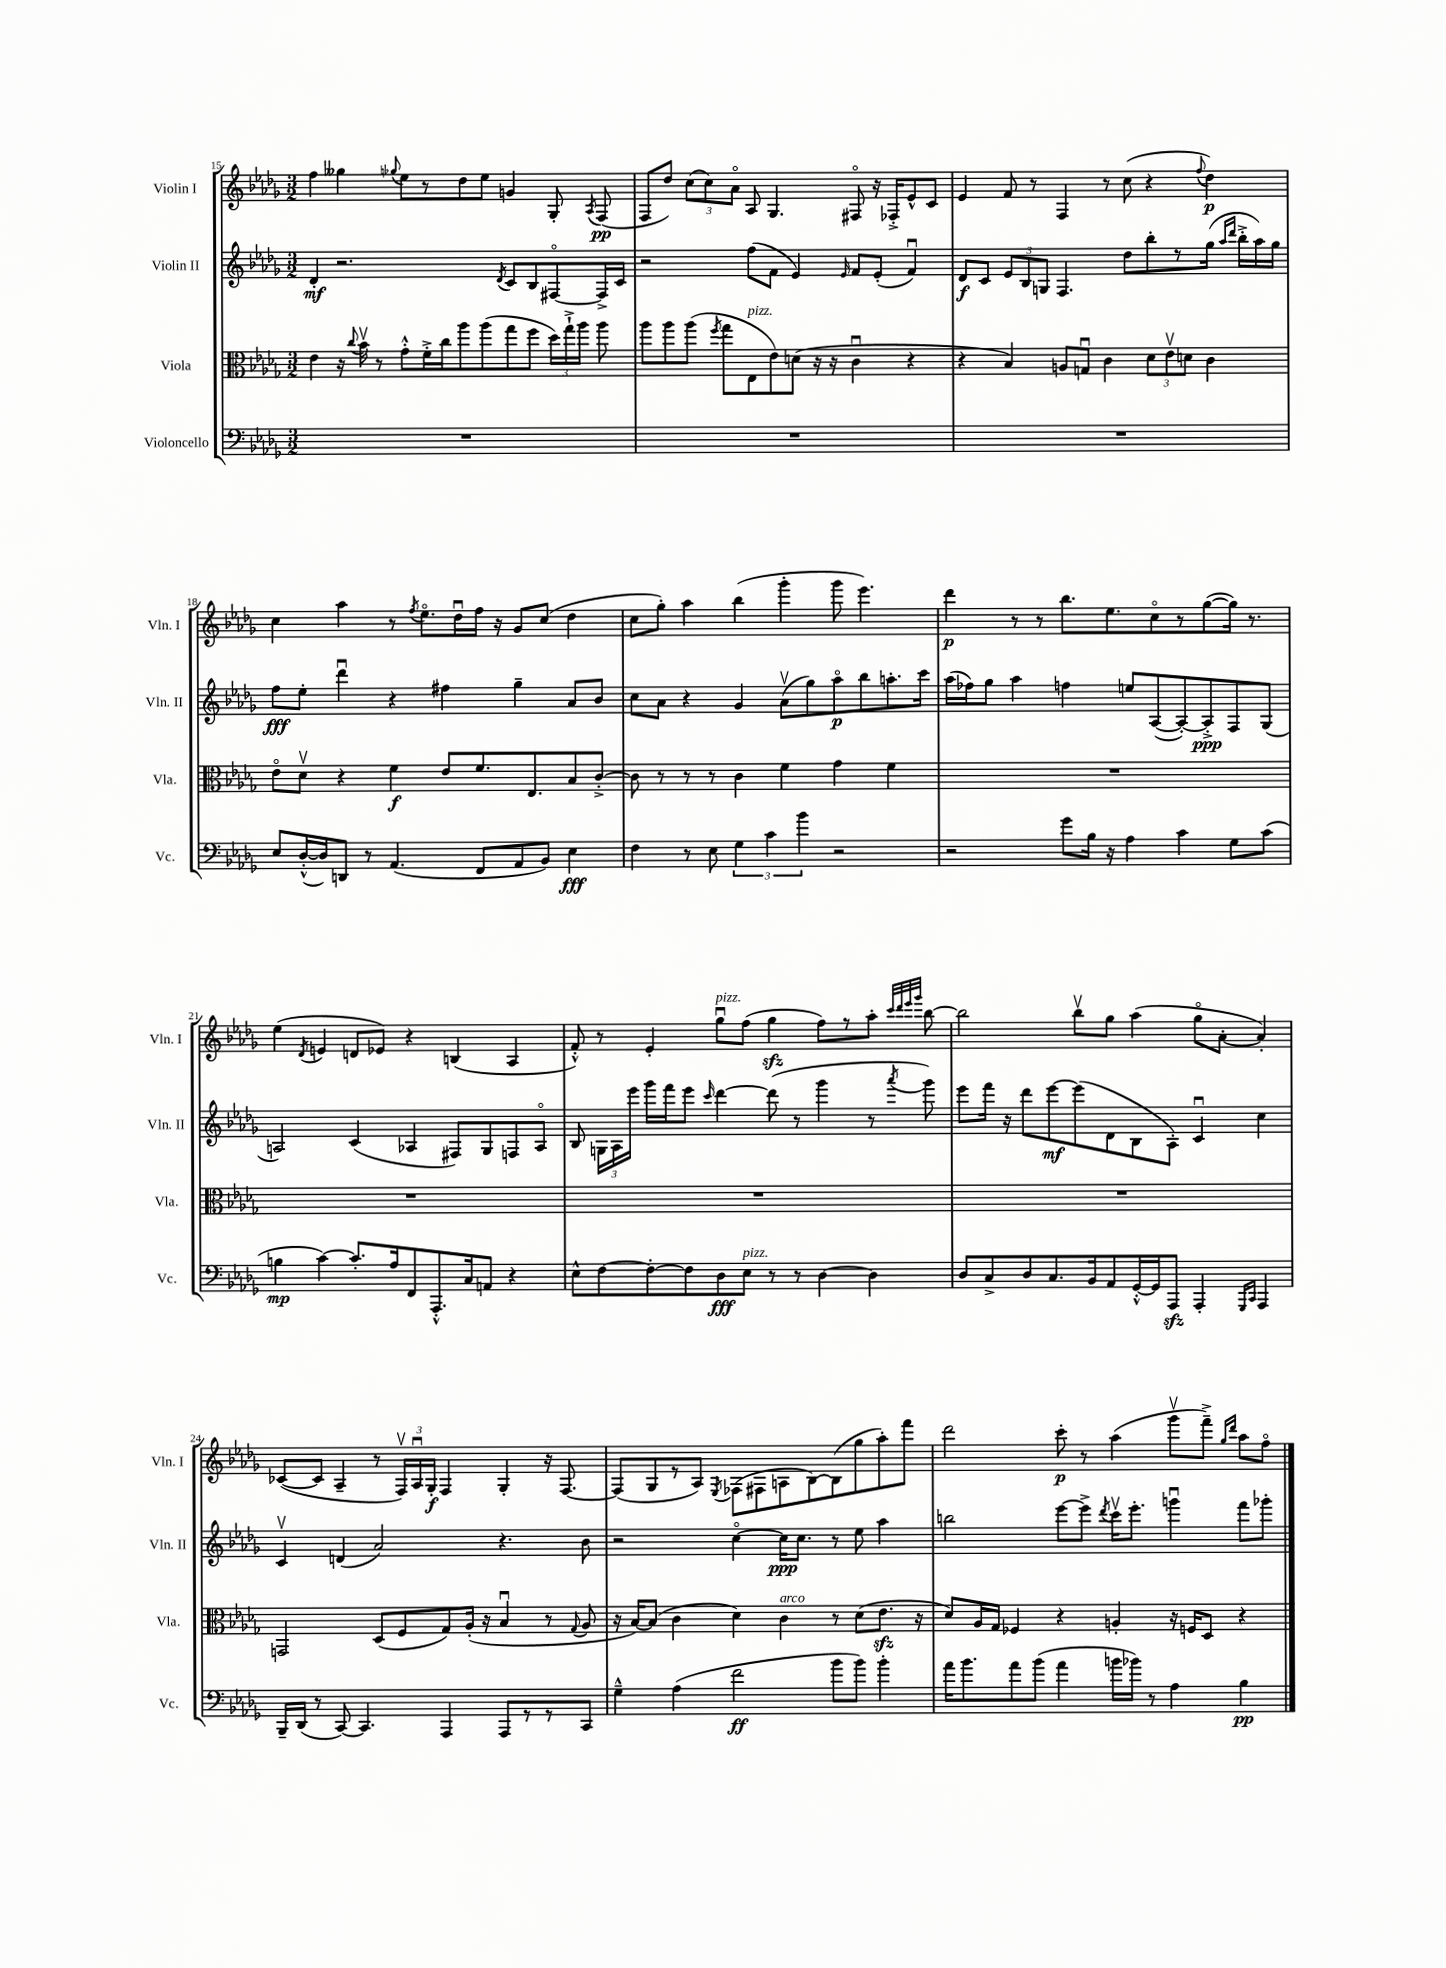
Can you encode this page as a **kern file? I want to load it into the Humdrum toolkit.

**kern	**dynam	**kern	**dynam	**kern	**dynam	**kern	**dynam
*part4	*part4	*part3	*part3	*part2	*part2	*part1	*part1
*staff4	*staff4	*staff3	*staff3	*staff2	*staff2	*staff1	*staff1
*I"Violoncello	*	*I"Viola	*	*I"Violin II	*	*I"Violin I	*
*I'Vc.	*	*I'Vla.	*	*I'Vln. II	*	*I'Vln. I	*
*clefF4	*	*clefC3	*	*clefG2	*	*clefG2	*
*k[b-e-a-d-g-]	*	*k[b-e-a-d-g-]	*	*k[b-e-a-d-g-]	*	*k[b-e-a-d-g-]	*
*M3/2	*	*M3/2	*	*M3/2	*	*M3/2	*
=15	=15	=15	=15	=15	=15	=15	=15
1.r	.	4e-\	.	4d-'/	mf	4ff\	.
.	.	16r	.	2.r	.	4gg--X\	.
.	.	8qqcc/	.	.	.	.	.
.	.	16b-v\	.	.	.	.	.
.	.	8r	.	.	.	.	.
.	.	.	.	.	.	8qqgg-X/	.
.	.	8g-'^^\L	.	.	.	8ee-\L	.
.	.	16f'^\L	.	.	.	8r	.
.	.	16cc\J	.	.	.	.	.
.	.	8aa-\	.	.	.	8dd-\	.
.	.	(8aa-\	.	.	.	8ee-\J	.
.	.	.	.	8qd-/	.	.	.
.	.	8gg-\	.	8c/L	.	4gn/	.
.	.	8ff\J	.	8B-/	.	.	.
.	.	24dd-\LL)	.	[8F#X/	.	8G-'/	.
.	.	24gg-`^\	.	.	.	.	.
.	.	24aa-\JJ	.	.	.	.	.
.	.	.	.	.	.	8qA-/	.
.	.	8aa-\	.	16F#^/L]	.	(8F/	pp
.	.	.	.	16c/JJ	.	.	.
=16	=16	=16	=16	=16	=16	=16	=16
1.r	.	8aa-\L	.	2r	.	8F/L	.
.	.	8aa-\	.	.	.	8dd-/J)	.
.	.	(8aa-\J	.	.	.	(12cc\L	.
.	.	.	.	.	.	12cc\)	.
.	.	8qff/	.	.	.	.	.
.	.	8gg-\L	.	.	.	.	.
.	.	.	.	.	.	12a-\J	.
!	!	!LO:TX:a:i:t=pizz.	!	!	!	!	!
.	.	8E-\	.	(8ff\L	.	8A-/	.
.	.	8e-\)	.	8f\J	.	4.G-/	.
.	.	(8dn\J	.	4e-/)	.	.	.
.	.	16r	.	.	.	.	.
.	.	16r	.	.	.	.	.
.	.	.	.	16qqe-/	.	.	.
.	.	4cu\	.	8f/L	.	8F#X/	.
.	.	.	.	(8e-'/J	.	16r	.
.	.	.	.	.	.	16F-X'^/KL	.
.	.	4r	.	4fu/)	.	8e-^^/	.
.	.	.	.	.	.	8c/J	.
=17	=17	=17	=17	=17	=17	=17	=17
1.r	.	4r	.	8d-/L	f	4e-/	.
.	.	.	.	8c/J	.	.	.
.	.	4B-/)	.	12e-/L	.	8f/	.
.	.	.	.	12B-/	.	.	.
.	.	.	.	.	.	8r	.
.	.	.	.	12Gn/J	.	.	.
.	.	8An/L	.	4.F/	.	4F/	.
.	.	8Gnu/J	.	.	.	.	.
.	.	4c\	.	.	.	8r	.
.	.	.	.	8dd-\L	.	(8cc\	.
.	.	12d-\L	.	8bb-'\	.	4r	.
.	.	12e-v\	.	.	.	.	.
.	.	.	.	8r	.	.	.
.	.	12dn\J	.	.	.	.	.
.	.	.	.	.	.	8qqff/	.
.	.	4c\	.	(16gg-\Jk	.	4dd-\)	p
.	.	.	.	16qqaa-/LL	.	.	.
.	.	.	.	16qqddd-/JJ	.	.	.
.	.	.	.	16bb-'^\LL	.	.	.
.	.	.	.	16aa-\)	.	.	.
.	.	.	.	16gg-\JJ	.	.	.
!!LO:LB:g=z
=18	=18	=18	=18	=18	=18	=18	=18
8E-/L	.	8e-\L	.	8ff\L	fff	4cc\	.
([16D-'^^/L	.	8d-v\J	.	8ee-'\J	.	.	.
16D-/J])	.	.	.	.	.	.	.
8DDn/J	.	4r	.	4ddd-u\	.	4aa-\	.
8r	.	.	.	.	.	.	.
(4.AA-/	.	4f\	f	4r	.	8r	.
.	.	.	.	.	.	8qff/	.
.	.	.	.	.	.	8.ee-\L	.
.	.	8e-/L	.	4ff#X\	.	.	.
.	.	.	.	.	.	16dd-u\L	.
8FF/L	.	8.f/	.	.	.	16ff\JJ	.
.	.	.	.	.	.	16r	.
8AA-/	.	.	.	4gg-~\	.	8g-/L	.
.	.	8.E-/	.	.	.	.	.
8BB-/J)	.	.	.	.	.	(8cc/J	.
4E-\	fff	8B-/	.	8a-/L	.	4dd-\	.
.	.	[8c'^/J	.	8b-/J	.	.	.
=19	=19	=19	=19	=19	=19	=19	=19
4F\	.	8c\]	.	8cc\L	.	8cc\L	.
.	.	8r	.	8a-\J	.	8gg-'\J)	.
8r	.	8r	.	4r	.	4aa-\	.
8E-\	.	8r	.	.	.	.	.
6G-\	.	4c\	.	4g-/	.	(4bb-\	.
6c\	.	.	.	.	.	.	.
.	.	4f\	.	(8a-v\L	.	4ggg-'\	.
6b-\	.	.	.	.	.	.	.
.	.	.	.	8gg-\)	.	.	.
2r	.	4g-\	.	8aa-\	p	8ggg-\	.
.	.	.	.	8bb-\	.	4.eee-\)	.
.	.	4f\	.	8.aan'\	.	.	.
.	.	.	.	16ccc\Jk	.	.	.
=20	=20	=20	=20	=20	=20	=20	=20
2r	.	1.r	.	(16aa-\LL	.	4ddd-\	p
.	.	.	.	16ff-X\J)	.	.	.
.	.	.	.	8gg-\J	.	.	.
.	.	.	.	4aa-\	.	8r	.
.	.	.	.	.	.	8r	.
8g-\L	.	.	.	4ffn\	.	8.bb-\L	.
16B-\Jk	.	.	.	.	.	.	.
16r	.	.	.	.	.	8.ee-\	.
4A-\	.	.	.	8een/L	.	.	.
.	.	.	.	([8A-/	.	8cc\	.
4c\	.	.	.	8A-'/_)	.	8r	.
.	.	.	.	8A-'^/]	ppp	([8gg-\	.
8G-\L	.	.	.	8F/	.	16gg-\Jk])	.
.	.	.	.	.	.	8.r	.
(8c\J	.	.	.	(8G-/J	.	.	.
!!LO:LB:g=z
=21	=21	=21	=21	=21	=21	=21	=21
4Bn\	mp	1.r	.	2An/)	.	(4ee-\	.
.	.	.	.	.	.	8qd-/	.
[4c\)	.	.	.	.	.	4en/	.
8.c'/L]	.	.	.	(4c/	.	8dn/L	.
.	.	.	.	.	.	8e-X/J)	.
16A-/k	.	.	.	.	.	.	.
8FF/	.	.	.	4A-X/	.	4r	.
8.AAA-'^^/	.	.	.	.	.	.	.
.	.	.	.	8F#X/L)	.	(4Bn/	.
16C/k	.	.	.	.	.	.	.
8AAn/J	.	.	.	8G-/	.	.	.
4r	.	.	.	8Fn/	.	4A-/	.
.	.	.	.	8A-/J	.	.	.
=22	=22	=22	=22	=22	=22	=22	=22
8E-^^\L	.	1.r	.	8B-/	.	8f'^^/)	.
[8F\	.	.	.	24Gn\LL	.	8r	.
.	.	.	.	24A-\	.	.	.
.	.	.	.	24eee-\JJ	.	.	.
8F'\_	.	.	.	16ggg-\LL	.	4e-'/	.
.	.	.	.	16fff\J	.	.	.
8F\]	.	.	.	8eee-\J	.	.	.
.	.	.	.	16qqccc/	.	.	.
!	!	!	!	!	!	!LO:TX:a:i:t=pizz.	!
8D-\	fff	.	.	[4ddd-\	.	8gg-u\L	.
!LO:TX:a:i:t=pizz.	!	!	!	!	!	!	!
8E-\J	.	.	.	.	.	(8ff\J	.
8r	.	.	.	(8ddd-\]	.	4gg-zz\	.
8r	.	.	.	8r	.	.	.
[4D-\	.	.	.	4ggg-\	.	8ff\L)	.
.	.	.	.	.	.	8r	.
4D-\]	.	.	.	8r	.	8aa-'\J	.
.	.	.	.	.	.	32qqccc/LLL	.
.	.	.	.	.	.	32qqddd-/	.
.	.	.	.	.	.	32qqeee-/	.
.	.	.	.	8qaaa-/	.	32qqggg-/JJJ	.
.	.	.	.	8ggg-\)	.	[8bb-\	.
=23	=23	=23	=23	=23	=23	=23	=23
8D-/L	.	1.r	.	8eee-\L	.	2bb-\]	.
8C^/	.	.	.	16fff\Jk	.	.	.
.	.	.	.	16r	.	.	.
8D-/	.	.	.	8ddd-\L	.	.	.
8.C/	.	.	.	[8eee-\	mf	.	.
.	.	.	.	(8eee-\]	.	8bb-v\L	.
16BB-/k	.	.	.	.	.	.	.
8AA-/	.	.	.	8d-\	.	8gg-\J	.
[16GG-'^^/L	.	.	.	8B-\	.	(4aa-\	.
16GG-/J]	.	.	.	.	.	.	.
8AAA-zz/J	.	.	.	8A-'\J)	.	.	.
4AAA-'/	.	.	.	4cu/	.	8gg-\L	.
.	.	.	.	.	.	[8a-'\J	.
16qqGGG-/LL	.	.	.	.	.	.	.
16qqCC/JJ	.	.	.	.	.	.	.
4AAA-/	.	.	.	4cc\	.	4a-'/])	.
!!LO:LB:g=z
=24	=24	=24	=24	=24	=24	=24	=24
16BBB-~/LL	.	2GGn/	.	4cv/	.	([8c-X/L	.
(16DD-/JJ	.	.	.	.	.	.	.
8r	.	.	.	.	.	8c-/J]	.
[8CC/)	.	.	.	(4dn/	.	4A-~/	.
4.CC/]	.	.	.	.	.	.	.
.	.	(8D-/L	.	2a-/)	.	8r	.
.	.	8F/	.	.	.	24Fv/LL)	.
.	.	.	.	.	.	24A-u/	.
.	.	.	.	.	.	24G-'/JJ	f
4AAA-/	.	8G-/)	.	.	.	4F/	.
.	.	(16A-'/Jk	.	.	.	.	.
.	.	16r	.	.	.	.	.
8AAA-/L	.	4B-u/	.	4.r	.	4G-'/	.
8r	.	.	.	.	.	.	.
8r	.	8r	.	.	.	16r	.
.	.	.	.	.	.	[8.F/	.
.	.	8qqG-/	.	.	.	.	.
8CC/J	.	8A-/	.	8b-\	.	.	.
=25	=25	=25	=25	=25	=25	=25	=25
4G-~^^\	.	16r	.	2r	.	(8F/L]	.
.	.	[16B-/KL)	.	.	.	.	.
.	.	(8B-/J]	.	.	.	8G-/	.
(4A-\	.	4c\	.	.	.	8r	.
.	.	.	.	.	.	8A-/J)	.
.	.	.	.	.	.	8qE-/	.
2f\	ff	4d-\)	.	[4cc\	.	(8F-X\L	.
.	.	.	.	.	.	8F#X\	.
!	!	!LO:TX:a:i:t=arco	!	!	!	!	!
.	.	4c\	.	16cc\KL]	ppp	8An\	.
.	.	.	.	8.cc\J	.	.	.
.	.	.	.	.	.	[8B-\)	.
8b-\L	.	8r	.	8r	.	(8B-\]	.
8b-\J)	.	(8d-\L	.	8ee-\	.	8gg-\	.
4b-'\	.	8.e-zz\J	.	4aa-\	.	8aa-'\)	.
.	.	.	.	.	.	8fff\J	.
.	.	16r	.	.	.	.	.
=26	=26	=26	=26	=26	=26	=26	=26
16a-\KL	.	8d-/L)	.	2bbn\	.	2ddd-\	.
8.b-\	.	.	.	.	.	.	.
.	.	16A-/L	.	.	.	.	.
.	.	16G-/JJ	.	.	.	.	.
8a-\	.	4F-X/	.	.	.	.	.
(8b-\J	.	.	.	.	.	.	.
4a-\	.	4r	.	[8eee-\L	.	8ccc'\	p
.	.	.	.	8eee-^\J]	.	8r	.
.	.	.	.	8qddd-/	.	.	.
16bn\LL	.	4An'/	.	16cccv\KL	.	(4aa-\	.
16b-X\JJ)	.	.	.	8.eee-'\J	.	.	.
8r	.	.	.	.	.	.	.
4A-\	.	16r	.	4gggnu\	.	8ggg-v\L	.
.	.	16Fn/KL	.	.	.	.	.
.	.	8D-/J	.	.	.	8fff~^\J)	.
.	.	.	.	.	.	16qqgg-/LL	.
.	.	.	.	.	.	16qqddd-/JJ	.
4B-\	pp	4r	.	8fff\L	.	8aa-\L	.
.	.	.	.	8ggg-X'\J	.	8ff\J	.
==	==	==	==	==	==	==	==
*-	*-	*-	*-	*-	*-	*-	*-
